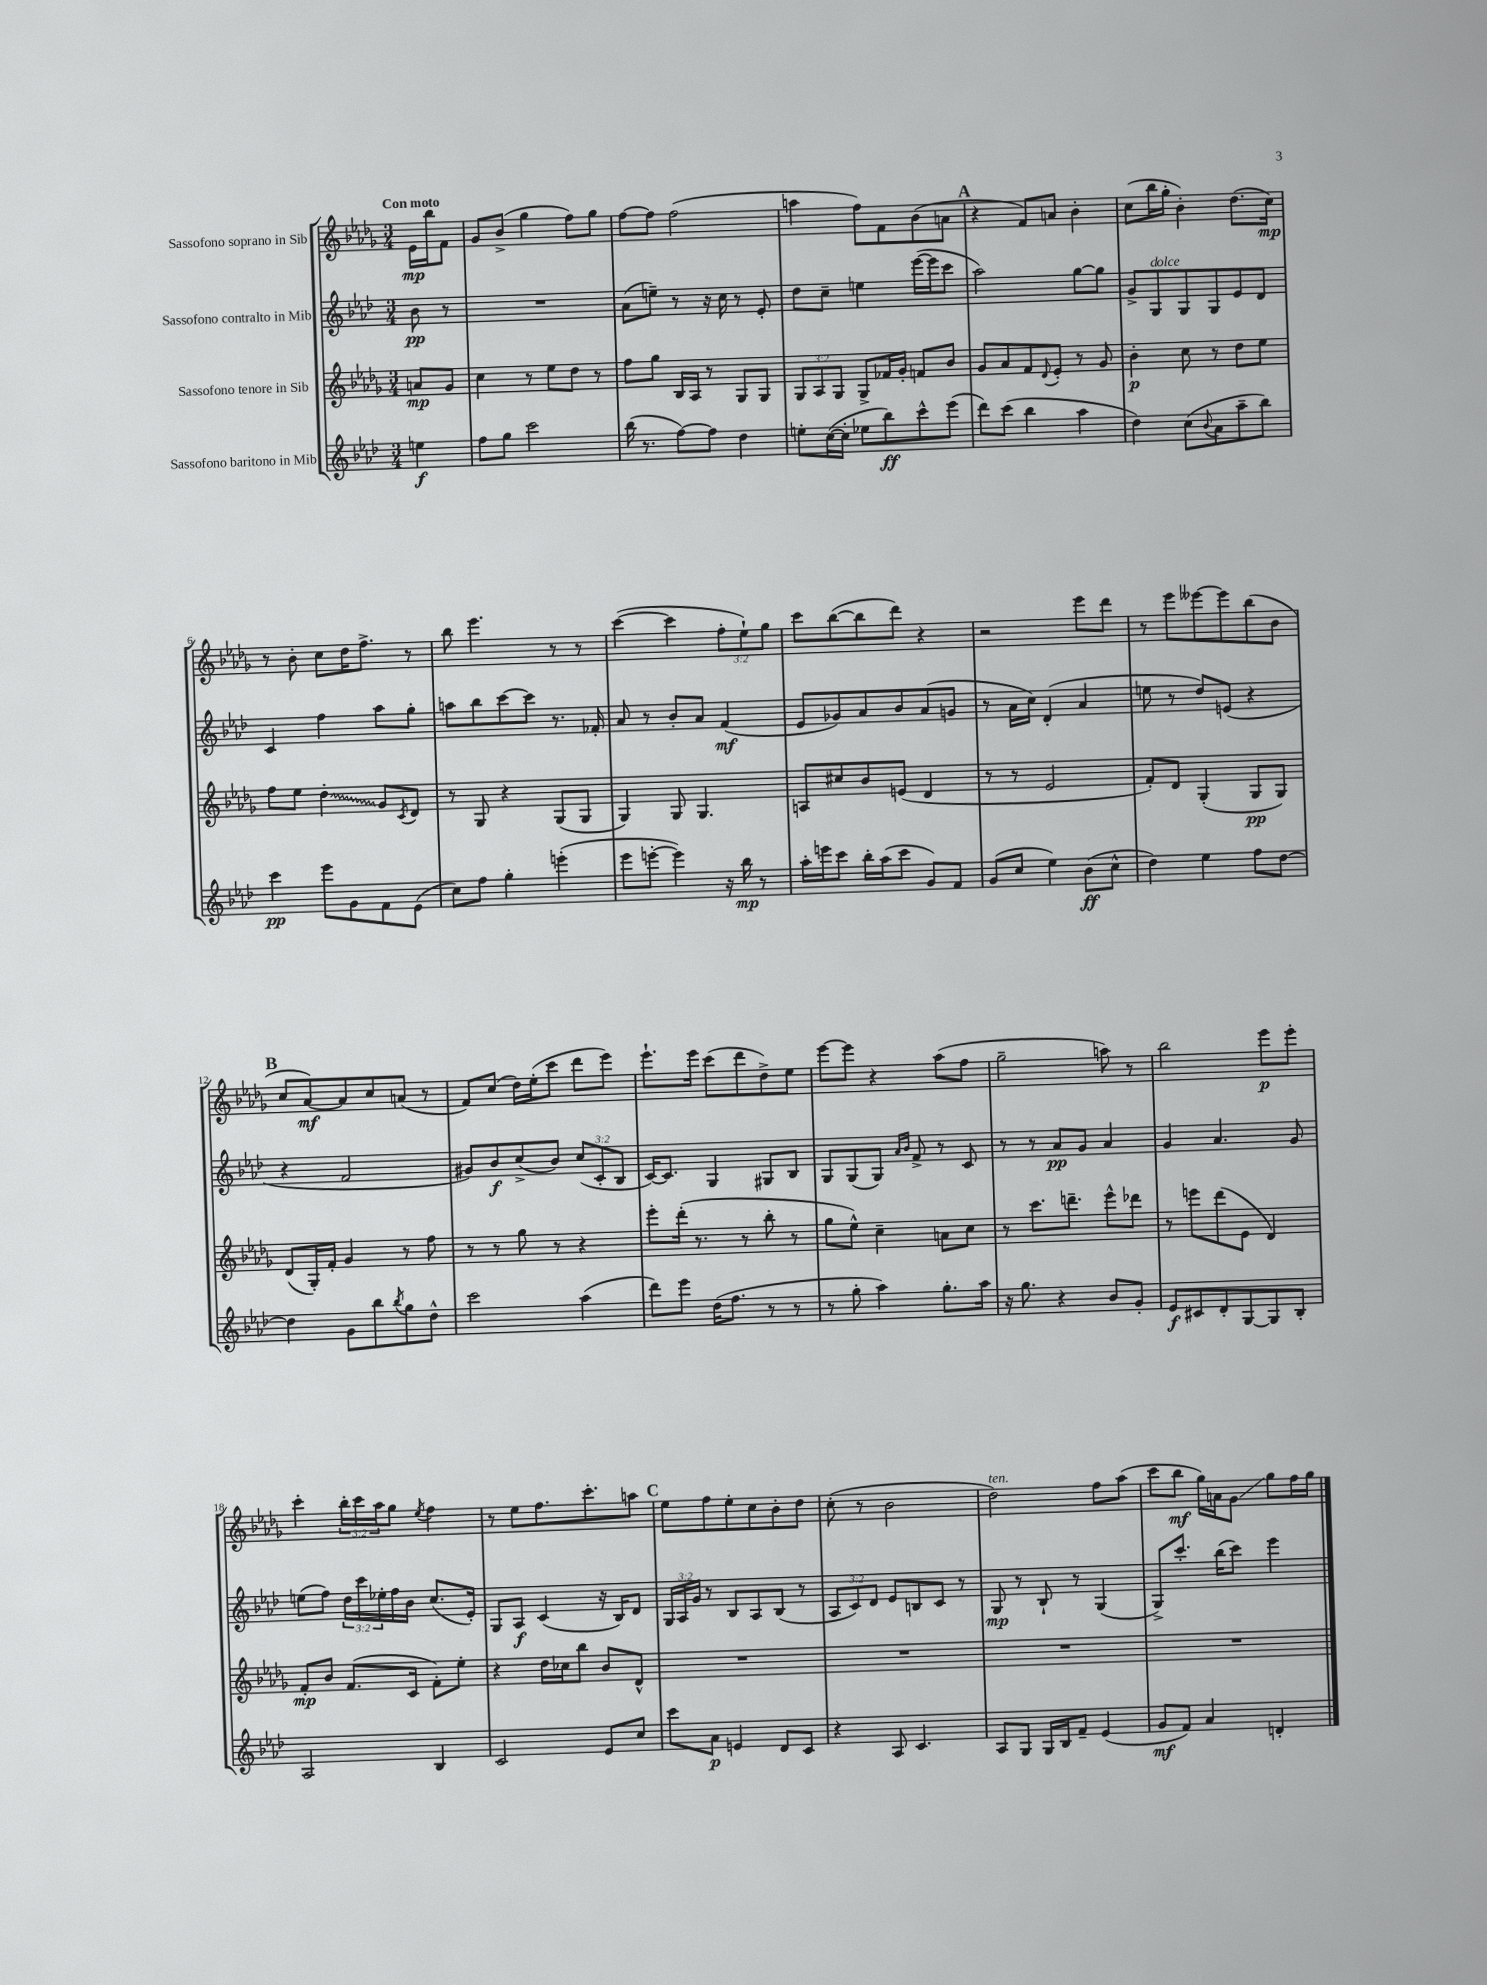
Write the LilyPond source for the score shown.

<<
\new StaffGroup <<
\new Staff = "s0" \with { instrumentName = "Sassofono soprano in Sib" } {
    \clef treble \key des \major \numericTimeSignature \time 3/4 \override Staff.TupletNumber.text = #tuplet-number::calc-fraction-text \partial 4 \tempo "Con moto"
    ees'16\mp bes''16 f'8 |
    ges'8 bes'8->( ges''4 f''8) ges''8 |
    f''8~ f''8 f''2( |
    a''4 f''8) f'8 bes'8( a'8 |
    \mark \markup { \bold "A" } r4 f'8) a'8 bes'4-. |
    c''8( bes''16 ges''16-. bes'4-.) des''8.( c''16\mp) |
    r8 bes'8-. c''8 des''16 f''8.-> r8 |
    bes''8 ees'''4. r8 r8 |
    c'''4~( c'''4 \tuplet 3/2 { f''8-. ees''8-!) ges''8 } |
    c'''8 bes''8~( bes''8 des'''8) r4 |
    r2 ees'''8 des'''8 |
    r8 ees'''8 eeses'''8~ eeses'''8 bes''8( bes'8 |
    \mark \markup { \bold "B" } c''8 aes'8~\mf) aes'8 c''8 a'8( r8 |
    f'8) c''8( des''16) ees''16-.( c'''8 des'''8 ees'''8) |
    ees'''8.-! ees'''16 c'''8( des'''8 des''8->) ees''8 |
    ees'''8~ ees'''8 r4 aes''8( f''8 |
    ges''2-- a''8) r8 |
    bes''2 ees'''8\p ees'''8-. |
    c'''4-. \tuplet 3/2 { bes''16-. c'''16 aes''16 } ges''8 \acciaccatura { ees''8 } f''4 |
    r8 ees''8 f''8. c'''8.-. a''8 |
    \mark \markup { \bold "C" } ees''8 f''8 ees''8-. c''8 bes'8-. des''8 |
    c''8-.( r8 bes'2 |
    des''2^\markup { \italic "ten." }) f''8 aes''8( |
    c'''8 bes''8\mf ges''16) a'16 ges'8\glissando ges''8 f''16 ges''16 \bar "|." |
}
\new Staff = "s1" \with { instrumentName = "Sassofono contralto in Mib" } {
    \clef treble \key aes \major \numericTimeSignature \time 3/4 \override Staff.TupletNumber.text = #tuplet-number::calc-fraction-text \partial 4
    bes'8\pp r8 |
    R2. |
    aes'8( e''8--) r8 r16 c''16 r8 ees'8-. |
    des''8 c''8-- e''4 ees'''16~( ees'''16 c'''8 |
    \mark \markup { \bold "A" } aes''2) g''8~ g''8 |
    g'8-> g8^\markup { \italic "dolce" } g8 g8 ees'8 des'8 |
    c'4 f''4 aes''8 g''8-. |
    a''8 bes''8 c'''8~ c'''8 r8. fes'16-. |
    aes'8 r8 bes'8-. aes'8 f'4\mf( |
    ees'8 ges'8) aes'8 bes'8 aes'8( g'8 |
    r8 aes'16 c''16) des'4-.( aes'4 |
    e''8 r8 des''8) e'8( r4 |
    \mark \markup { \bold "B" } r4 f'2 |
    gis'8) bes'8\f c''8->( bes'8) \tuplet 3/2 { c''8( c'8-. bes8 } |
    c'16~) c'8. g4 gis8 bes8 |
    g8 g8( g8) \grace { aes'16 bes'16 } f'8-> r8 c'8 |
    r8 r8 aes'8\pp g'8 aes'4 |
    g'4 aes'4. g'8 |
    e''8( f''8) \tuplet 3/2 { des''16 c'''16 ees''16-. } f''16 bes'16 c''8.( ees'16-.) |
    g8 aes8\f c'4( r16 bes16) des'8 |
    \mark \markup { \bold "C" } \tuplet 3/2 { g16 aes16 g'16 } r8 bes8 aes8 bes8( r8 |
    \tuplet 3/2 { aes8 c'8) des'8 } ees'8 b8 c'8 r8 |
    g8\mp r8 bes8-! r8 g4( |
    g8->) c'''8.-. bes''16( c'''8) ees'''4 \bar "|." |
}
\new Staff = "s2" \with { instrumentName = "Sassofono tenore in Sib" } {
    \clef treble \key des \major \numericTimeSignature \time 3/4 \override Staff.TupletNumber.text = #tuplet-number::calc-fraction-text \partial 4
    a'8\mp ges'8 |
    c''4 r8 ees''8 des''8 r8 |
    f''8 ges''8 bes16 aes16 r8 ges8 ges8 |
    \tuplet 3/2 { ges8 aes8 ges8 } ges8-> fes'16 ges'16-. f'8 bes'8 |
    \mark \markup { \bold "A" } ges'8 aes'8 f'8 \appoggiatura { des'8 } ees'8-. r8 ges'8 |
    bes'4-.\p c''8 r8 des''8 ees''8 |
    f''8 ees''8 \once \override Glissando.style = #'zigzag des''4-.\glissando ges'8 \acciaccatura { c'8 } des'8 |
    r8 ges8 r4 ges8( ges8 |
    ges4) ges8 ges4. |
    a8 cis''8 bes'8 e'8( des'4 |
    r8 r8 ees'2 |
    f'8-.) des'8 ges4-.( ges8\pp ges8) |
    \mark \markup { \bold "B" } des'8( ges16-.) f'16-. ges'4 r8 f''8 |
    r8 r8 ges''8 r8 r4 |
    ees'''8-. des'''16-.( r8. r8 bes''8-. r8 |
    ges''8 ees''8-^) c''4-- a'8 c''8 |
    r8 c'''8. d'''8.-- ees'''8-^ des'''8 |
    r8 e'''8 des'''8( ees'8 des'4) |
    f'8-.\mp bes'8 f'8.( c'16 f'8-.) ees''8-. |
    r4 des''16 ces''16 bes''8 bes'8 des'8-^ |
    \mark \markup { \bold "C" } R2. |
    R2. |
    R2. |
    R2. \bar "|." |
}
\new Staff = "s3" \with { instrumentName = "Sassofono baritono in Mib" } {
    \clef treble \key aes \major \numericTimeSignature \time 3/4 \partial 4
    e''4\f |
    f''8 g''8 c'''2 |
    bes''16( r8. f''8~) f''8 des''4 |
    e''8-. c''16~( c''16-. ees''8 bes''8\ff) c'''8-^ ees'''8( |
    \mark \markup { \bold "A" } des'''8) c'''8( bes''4 aes''4 |
    des''4) c''8( \appoggiatura { bes'8 } aes'8 aes''8-- bes''8) |
    c'''4\pp ees'''8 g'8 f'8 ees'8( |
    c''8) f''8 g''4-. e'''4-.( |
    ees'''8 e'''8~-. e'''4) r16 bes''16\mp r8 |
    aes''16-. e'''16 c'''8 bes''16-. aes''16( c'''8 g'8) f'8 |
    g'8( c''8 ees''4) bes'8\ff( c''8-^ |
    des''4) ees''4 f''8 des''8~ |
    \mark \markup { \bold "B" } des''4 g'8 bes''8 \acciaccatura { bes''8 } g''8 des''8-^ |
    c'''2 aes''4( |
    des'''8) ees'''8 des''16( f''8. r8 r8 |
    r8 g''8-. aes''4) g''8.-. aes''16 |
    r16 g''8. r4 bes'8 g'8-. |
    ees'8\f cis'8 des'8-. g8~ g8 bes8-. |
    aes2 bes4 |
    c'2 ees'8 c''8 |
    \mark \markup { \bold "C" } c'''8 aes'8\p e'4 des'8 c'8 |
    r4 aes8 c'4. |
    aes8 g8 g16 bes16 f'8-- ees'4( |
    g'8\mf f'8) aes'4 d'4-. \bar "|." |
}
>>
>>
